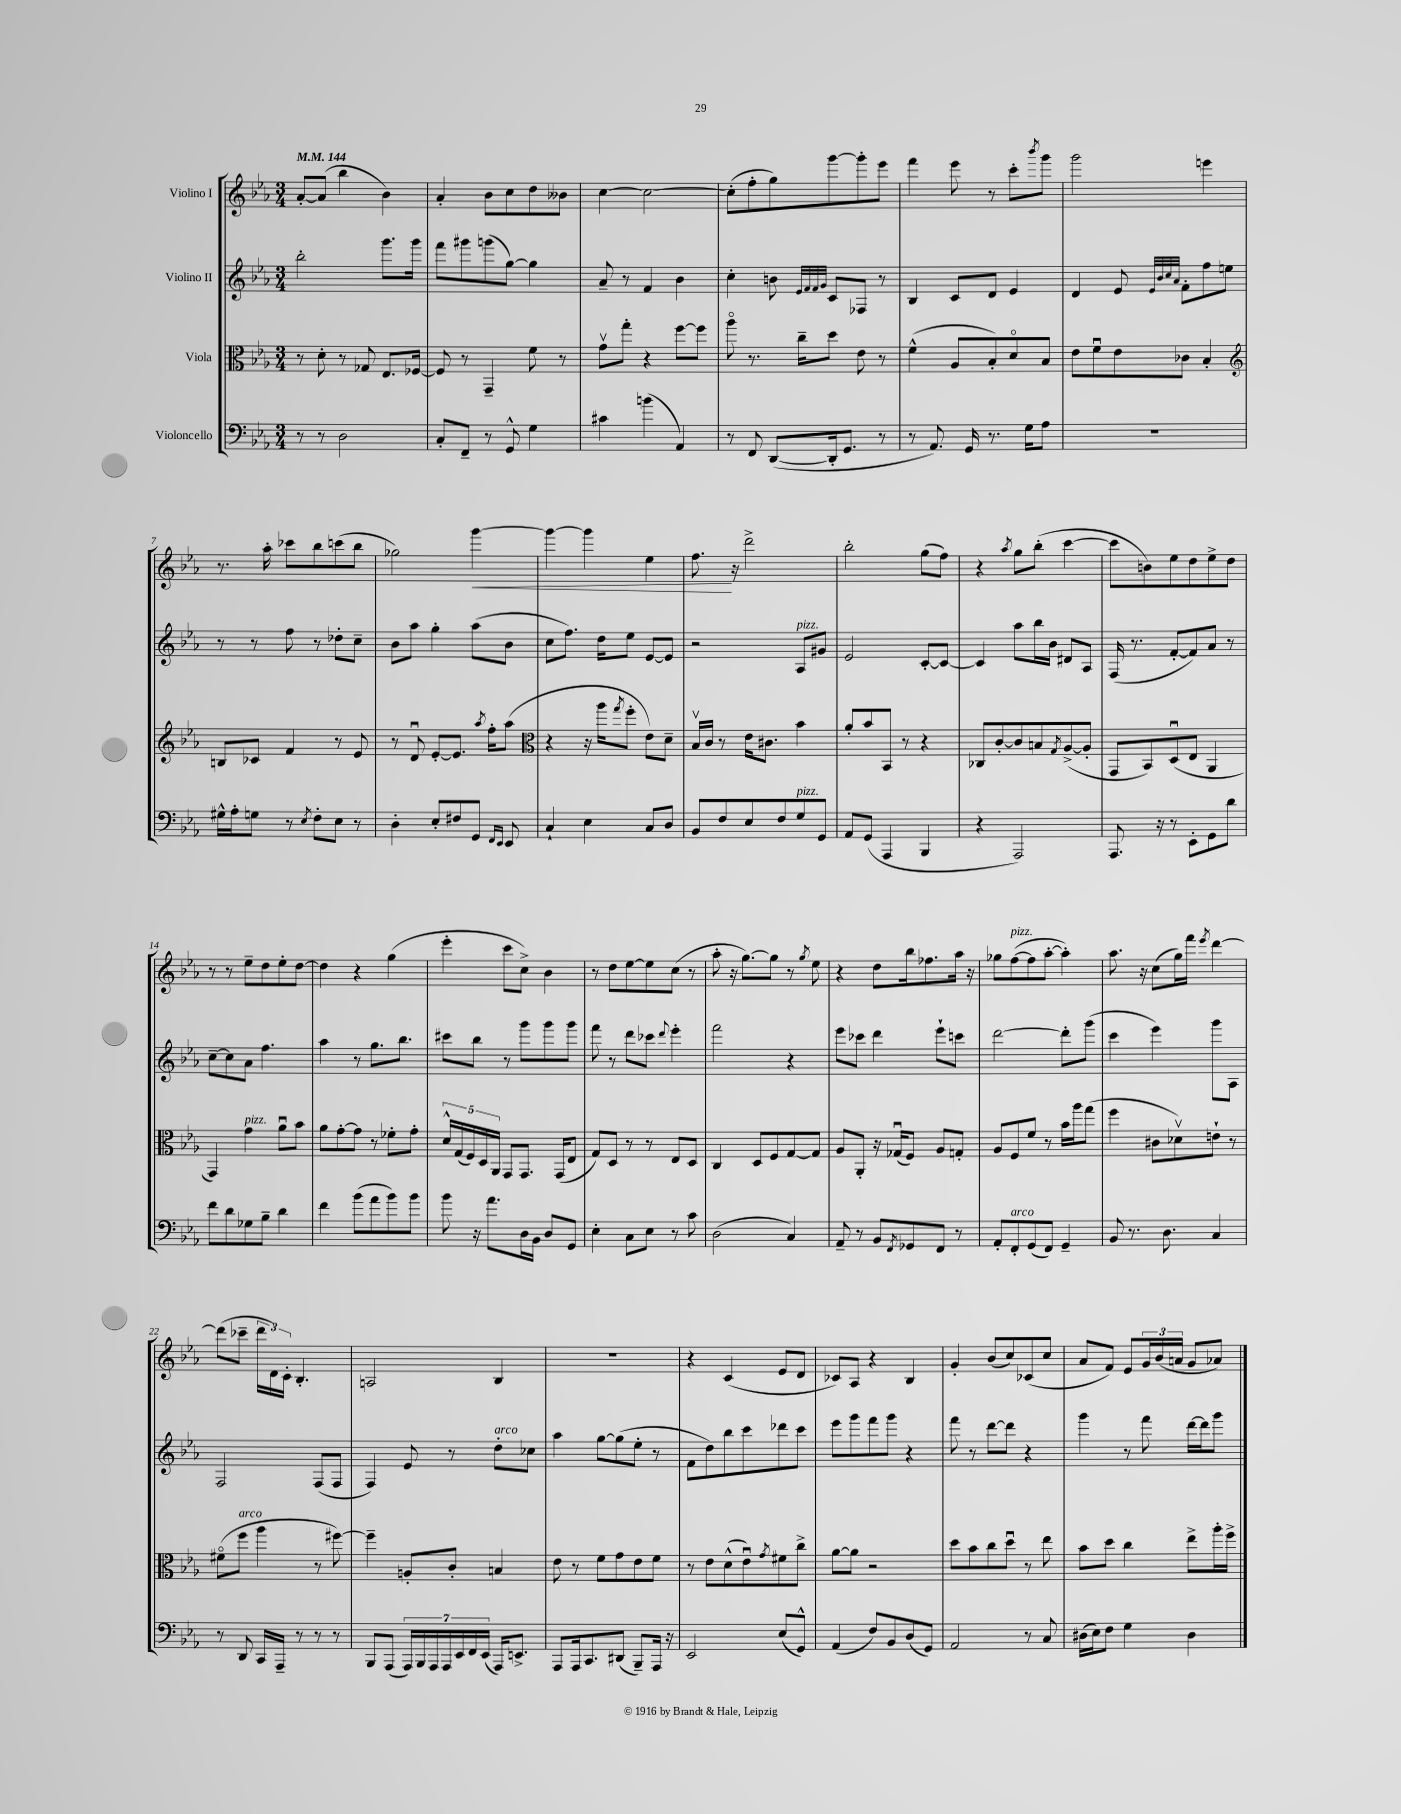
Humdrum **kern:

**kern	**kern	**kern	**kern
*staff4	*staff3	*staff2	*staff1
*clefF4	*clefC3	*clefG2	*clefG2
*k[b-e-a-]	*k[b-e-a-]	*k[b-e-a-]	*k[b-e-a-]
*M3/4	*M3/4	*M3/4	*M3/4
*MM144	*MM144	*MM144	*MM144
8r	8r	2bb-'\	[8a-'/L
8r	8d'\	.	(8a-/]J
2D\	8r	.	4bb-\
.	8G-/	.	.
.	8.E-/L	8.ggg\L	4b-\)
.	[16F-/Jk	16ggg\Jk	.
=	=	=	=
8C'/L	8F-/]	8fff\L	4a-'/
8FF~/J	8r	8ggg#\	.
8r	4GG~/	(8ggg\	8b-\L
8GG^^/	.	[8gg\J)	8cc\
4G\	8f\	4gg\]	8dd\
.	8r	.	8b--\J
=	=	=	=
4c#\	8gv\L	8a-~/	[4cc\
.	8gg'\J	8r	.
(4b\	4r	4f/	2cc\_
4AA-/)	[8ff\L	4b-\	.
.	8ff\]J	.	.
=	=	=	=
8r	8aa-o\	4cc'\	(8cc'\]L
8FF/	8.r	.	8ff'\
([8DD/L	.	8b\	8gg\)
.	16cc~\LK	.	.
.	.	32qqe-/LLL	.
.	.	32qqf/	.
.	.	32qqf/	.
.	.	32qqg/JJJ	.
16DD'/]k	8dd\J	8c/L	[8ggg\
8.GG/J	.	.	.
.	8e-\	8F-/J	8ggg'\]
8r	8r	8r	8eee-\J
=	=	=	=
8r	(4f^^\	4B-/	4fff\
8.AA-/)	.	.	.
.	8A-/L	8c/L	8eee-\
16GG/	.	.	.
8.r	8B-'/)	8d/J	8r
.	8do/	4e-/	8ccc'\L
16G\LK	.	.	.
.	.	.	8qbbb-/
8A-\J	8B-/J	.	8ggg\J
=	=	=	=
2.r	8e-\L	4d/	2ggg\
.	8fu\	.	.
.	8e-\	8e-/	.
.	.	32qqe-/LLL	.
.	.	32qqb-/	.
.	.	32qqcc/	.
.	.	32qqa-/JJJ	.
.	8c-\J	8f'\L	.
.	4B-'/	8ff\	4eee\
.	.	8ee\J	.
=	=	=	=
*	*clefG2	*	*
16G#^^\LL	8B/L	8r	8.r
16A-'\J	.	.	.
8G\J	8c-/J	8r	.
.	.	.	16aa-'\
8r	4f/	8ff\	8ccc-\L
8qE-/	.	.	.
8F'\L	.	8r	8bb-\
8E-\J	8r	8dd-'\L	(8ccc\
8r	8e-/	8cc~\J	8bb-\J
=	=	=	=
4D'\	8r	8b-\L	2gg-\)
.	8du/	8aa-\J	.
8E-'/L	[8e-'/L	4gg'\	.
8F#/	8.e-/]J	.	.
8GG/J	.	(8aa-\L	[4ggg\
.	8qaa-/	.	.
.	16ff'\LK	.	.
16qqFF/LL	.	.	.
16qqEE-/JJ	.	.	.
8EE-/	(8aa-\J	8b-\J	.
=	=	=	=
*	*clefC3	*	*
4C`/	4r	8cc\L	4ggg\_
.	.	8.ff\J)	.
4E-\	16r	.	4ggg\]
.	16aa-\LK	16dd\LK	.
.	8qgg/	.	.
.	8ff'\J	8ee-\J	.
8C/L	8e-\L)	[8e-/L	4ee-\
8D/J	8d~\J	8e-/]J	.
=	=	=	=
8BB-/L	16B-v/LL	2r	8.ff\
.	16c/JJ	.	.
8F/	8r	.	.
.	.	.	16r
8E-/	16e-\LK	.	2ddd^\
.	8.c#\J	.	.
8F/	.	.	.
8G/	4b-\	8A-/L	.
8GG/J	.	8g#/J	.
=	=	=	=
8AA-/L	8a-'/L	2e-/	2bb-'\
(8GG/J	8b-/	.	.
4AAA-/	8BB-/J	.	.
.	8r	.	.
4BBB-/	4r	[8c'/L	(8gg\L
.	.	8c/_J	8ff\J)
=	=	=	=
4r	8C-/L	4c/]	4r
.	[8c'/	.	.
.	.	.	8qaa-/
2AAA-/)	8c/]	8aa-\L	8gg\L
.	8B/	16bb-\L	(8bb-'\J
.	.	16b-\JJ	.
.	8qG/	.	.
.	([8A-^/	8d#/L	[4ccc\
.	8A-'/]J	8A-/J	.
=	=	=	=
8.AAA-/	8GG/L	(16F/	8ccc\]L
.	.	8.r	.
.	8BB-/)	.	8b\)
16r	.	.	.
8r	(8Du/	[8f'/L	8ee-\
8EE-'\L	8E-/J	8f/])	8dd\
8GG\	4AA-/	8a-/J	8ee-^\
8d\J	.	8r	8dd\J
=	=	=	=
8f\L	4GG/)	[8cc~\L	8r
8d\	.	8cc\]	8r
8G-\	4g\	8a-\J	8ee-~\L
8B-~\J	.	4.ff\	8dd\
4d\	8a-u\L	.	8ee-'\
.	8b-\J	.	[8dd\J
=	=	=	=
4f\	8a-\L	4aa-\	4dd\]
.	[8g'\	.	.
(8b-\L	8g\]J	8r	4r
8a-\	8r	8.gg\L	.
8b-\)	8f-'\L	.	(4gg\
.	.	8.bb-\J	.
8b-\J	8g'\J	.	.
=	=	=	=
8b-\	20d^^/LL	8ccc#\L	4eee-'\
.	(20G/	.	.
.	20F/)	.	.
16r	.	8bb-\J	.
.	20D/	.	.
8.a-\L	.	.	.
.	20AA-/JJ	.	.
.	8GG/L	8r	8ccc\L
16D\L	8.GG/J	8ggg\L	8cc^\J)
16BB-\JJ	.	.	.
8D/L	.	8ggg\	4b-\
.	(16GG/LK	.	.
8GG/J	8E-/J	8ggg\J	.
=	=	=	=
4E-'\	8G/L)	8fff\	8r
.	8D/J	8r	8dd\L
8C\L	8r	8ddd\L	[8ee-\
8E-\J	8r	8ccc-\J	8ee-\]
.	.	8qqddd/	.
8r	8E-/L	4eee-'\	(8cc\J
8c\	8D/J	.	8r
=	=	=	=
(2D\	4C/	2fff\	8aa-'\
.	.	.	16r
.	.	.	[8.gg\L)
.	8D/L	.	.
.	8F/	.	8gg\]J
4C/)	[8G/	4r	8r
.	.	.	8qgg/
.	8G/]J	.	8ee-\
=	=	=	=
8AA-~/	8A-/L	8eee-\L	4r
8r	8AA-'/J	8ccc-\J	.
8BB-/L	16r	4ddd\	8dd\L
.	(16G-u/LK	.	.
8qFF/	.	.	.
8GG-/	8F/J)	.	16bb-\k
.	.	.	8.ff-\
8FF/J	8A-/L	8eee-`\L	.
8r	8G'/J	8ccc\J	16aa-\Jk
.	.	.	16r
=	=	=	=
8AA-'/L	8A-/L	[2ddd\	8gg-\L
8FF'/	8F/	.	([8ff\
(8GG/	8f/J	.	8ff\]
8FF/J)	8r	.	[8aa-'\J
4GG~/	16b-\LL	8ddd'\]L	4aa-'\])
.	16aa-\J	.	.
.	(8gg\J	(8ggg\J	.
=	=	=	=
8BB-/	4ff\	4ccc\	8.aa-\
8.r	.	.	.
.	.	.	16r
.	8c#\L	4eee-\)	(8cc\L
8.D\	.	.	.
.	8d-v\)	.	16gg\L)
.	.	.	16fff\JJ
.	.	.	8qeee-/
4C/	8e`\J	8ggg\L	[4ddd\
.	8r	8A-\J	.
=	=	=	=
8r	(8f#o\L	2F/	(8ddd\]L
8DD/	8ff\J	.	8ccc-~\J
16CC/LL	4aa-\	.	24ddd\LL
.	.	.	24d\)
16AAA-~/JJ	.	.	.
.	.	.	24c'\JJ
8r	.	.	4.B-'/
8r	8r	(8F/L	.
8r	[8ff#\)	8F/J	.
=	=	=	=
8BBB-/L	4ff#~\]	4F/)	2A/
(8AAA-/J	.	.	.
28AAA-/LL)	8A'/L	8e-/	.
28BBB-/	.	.	.
28AAA-/	.	.	.
28AAA-/	.	.	.
.	8c'/J	8r	.
28EE-/	.	.	.
28FF/	.	.	.
(28EE-/JJ	.	.	.
16AAA-/LK)	4B/	8dd'\L	4B-/
8.EE^/J	.	.	.
.	.	8cc-\J	.
=	=	=	=
8AAA-/L	8e-\	4aa-\	2.r
16AAA-/k	8r	.	.
8.CC/	.	.	.
.	8f\L	[8gg\L	.
(8DD#/J	8g\	(8gg\]	.
8BBB-~/L)	8e-\	8ee-'\J	.
16AAA-/Jk	8f\J	8r	.
16r	.	.	.
=	=	=	=
2EE-/	8r	8f\L	4r
.	8e-\L	8dd\)	.
.	(8d^^\	8bb-\	(4c/
.	8e-u\)	8ccc\	.
.	8qg/	.	.
(8E-/L	8f#\	8ddd-\	8e-/L
8GG^^/J)	8cc^\J	8ccc\J	8d/J
=	=	=	=
(4AA-/	[8a-\L	8eee-\L	8c-/L)
.	8a-\]J	8ggg\	8A-/J
8F/L)	2r	8fff\	4r
8BB-/	.	8ggg\J	.
(8D/	.	4r	4B-/
8GG/J)	.	.	.
=	=	=	=
2AA-/	8dd\L	8fff\	4g'/
.	8b-\	8r	.
.	8cc\	[8ddd\L	(8b-/L
.	8ddu\J	8ddd\]J	8cc/)
8r	8r	4r	(8c-/
8C/	8ee-\	.	8cc/J
=	=	=	=
(16D#\LL	8b-\L	4ggg\	8a-/L
16E-\J)	.	.	.
8F\J	8dd\J	.	8f/J)
4G\	4cc\	8r	8e-/L
.	.	8fff\	24g/L
.	.	.	(24b-/
.	.	.	24a/JJ
4D#\	8ee-^\L	[16ddd\LL	8g/L
.	.	16ddd\]J	.
.	16aa-'\L	8ggg\J	8a-/J)
.	16ff^\JJ	.	.
==	==	==	==
*-	*-	*-	*-
